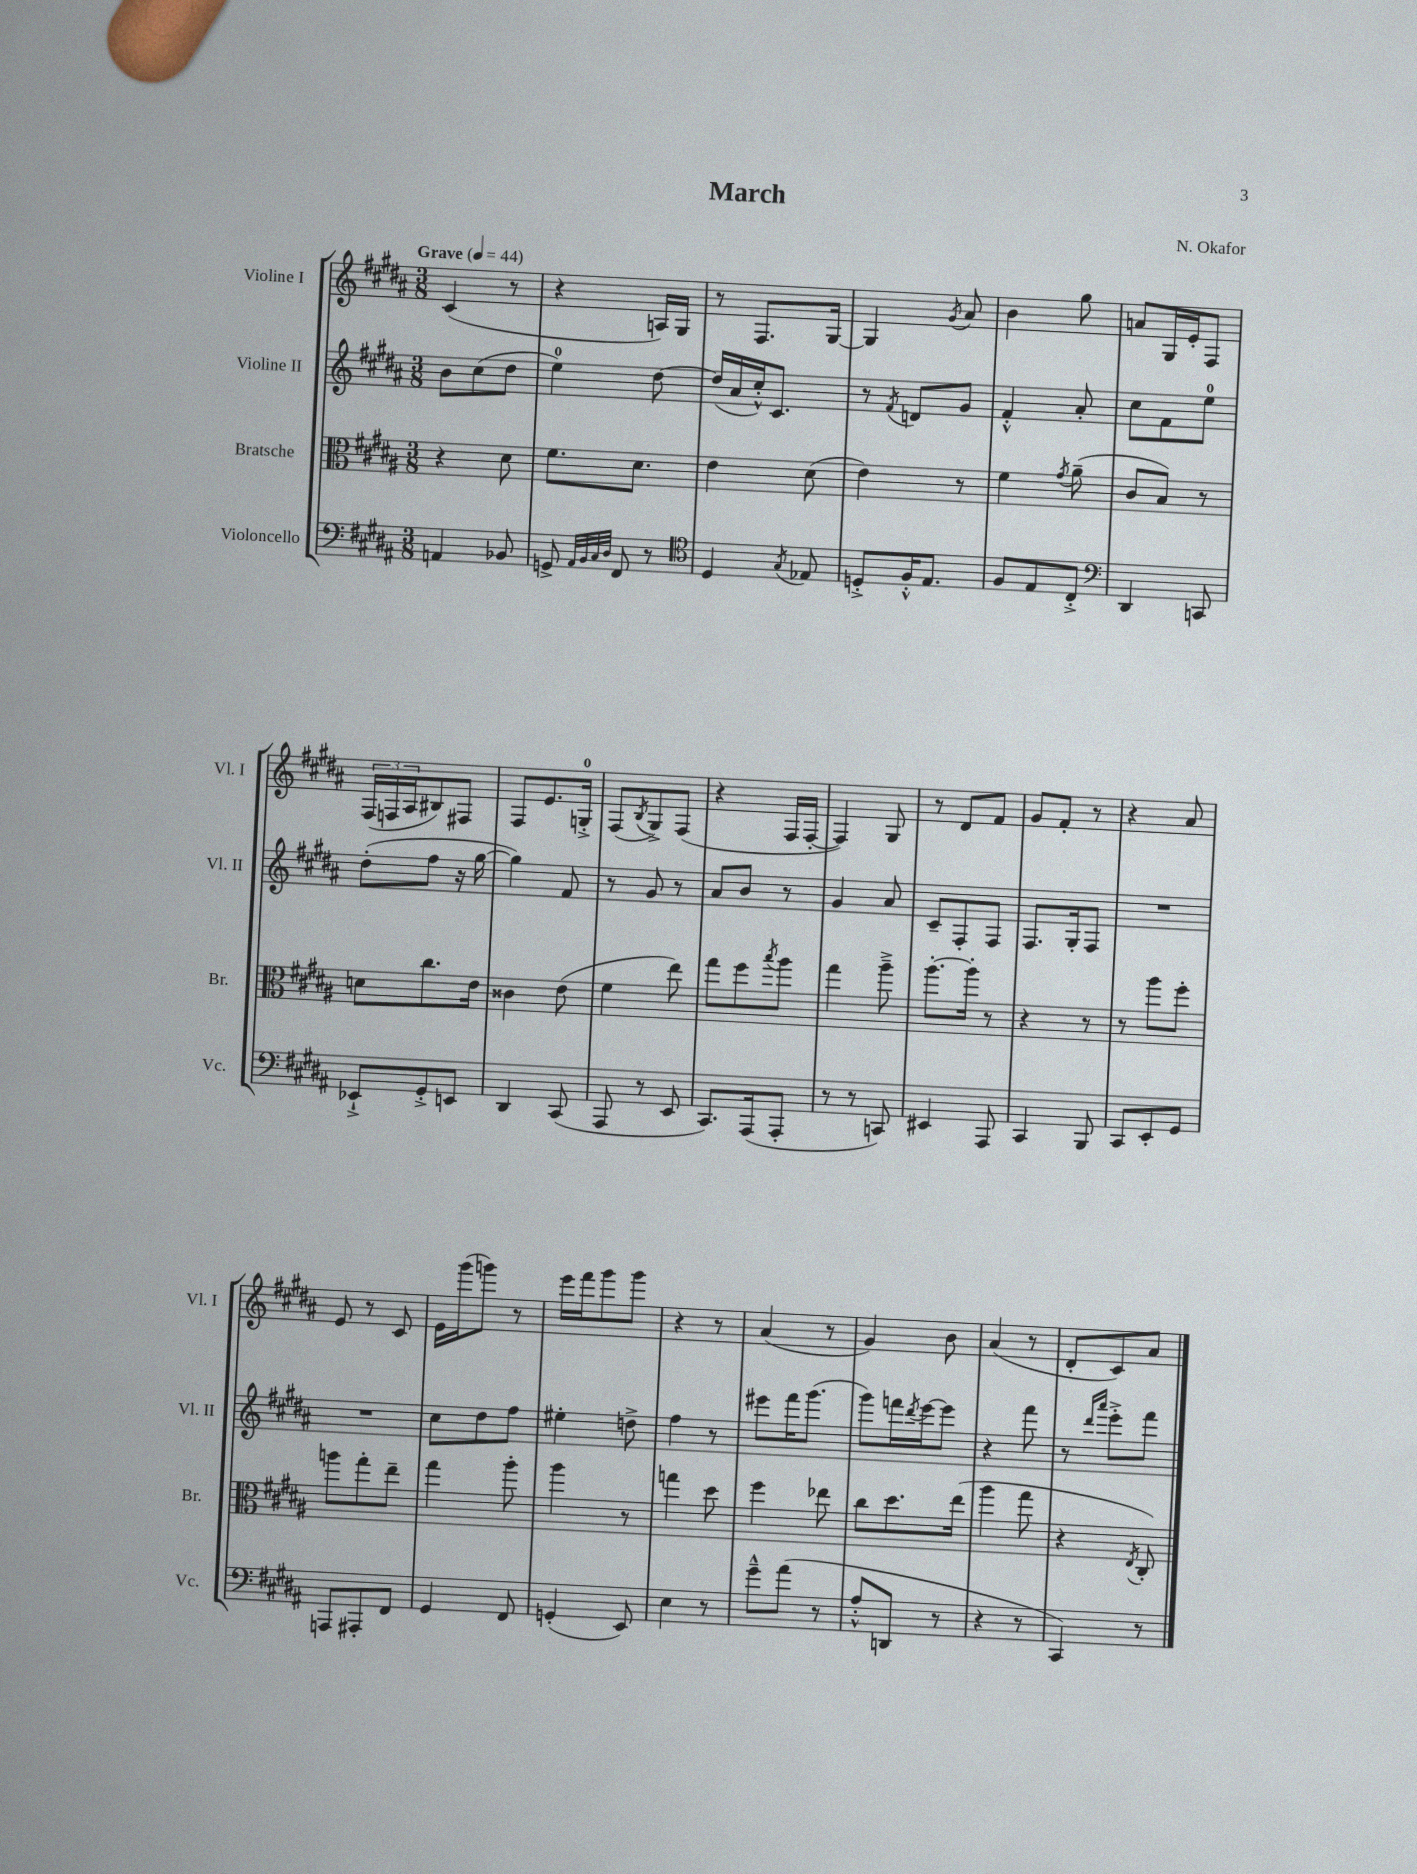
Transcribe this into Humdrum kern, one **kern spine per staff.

**kern	**kern	**kern	**kern
*staff4	*staff3	*staff2	*staff1
*clefF4	*clefC3	*clefG2	*clefG2
*k[f#c#g#d#a#]	*k[f#c#g#d#a#]	*k[f#c#g#d#a#]	*k[f#c#g#d#a#]
*M3/8	*M3/8	*M3/8	*M3/8
*MM44	*MM44	*MM44	*MM44
4AA	4r	8b	(4c#
.	.	(8cc#	.
8BB-	8d#	8dd#	8r
=	=	=	=
8GG^	8.f#	4ee)	4r
32qqAA#	.	.	.
32qqBB	.	.	.
32qqC#	.	.	.
32qqD#	.	.	.
8FF#	.	.	.
.	8.d#	.	.
8r	.	[8dd#	16A)
.	.	.	16G#
=	=	=	=
*clefC4	*	*	*
4D#	4e	(16dd#]	8r
.	.	16a#	.
.	.	16cc#'^^)	8.F#
.	.	8.c#	.
8qG#	.	.	.
8E-	(8d#	.	.
.	.	.	[16G#
=	=	=	=
8D'^	4e)	8r	4G#]
.	.	8qf#	.
16F#'^^	.	8d	.
8.E	.	.	.
.	.	.	8qg#
.	8r	8g#	8a#
=	=	=	=
8F#	4f#	4f#'^^	4b
8E	.	.	.
.	8qg#	.	.
8C#'^	(8a#~	8a#'	8gg#
=	=	=	=
*clefF4	*	*	*
4DD#	8c#	8cc#	8a
.	8B)	8f#	16G#
.	.	.	16e'
8CC	8r	8ee	8F#
=	=	=	=
8EE-`^	8d	(8dd#'	(24F#
.	.	.	24F
.	.	.	24A#
8GG#'^	8.cc#	8ff#	8B#)
8EE	.	16r	8F#
.	16e	[16gg#	.
=	=	=	=
4DD#	4c##	4gg#])	8F#
.	.	.	8.e
(8CC#	(8e	8f#	.
.	.	.	16G'^
=	=	=	=
8AAA#	4f#	8r	(8F#
.	.	.	8qB
8r	.	8g#	8G#^)
8EE	8ee)	8r	(8F#
=	=	=	=
8.CC#)	8gg#	8a#	4r
.	8ff#	8b	.
(16AAA#	.	.	.
.	8qbb	.	.
8AAA#'	8aa#	8r	16F#
.	.	.	[16F#'
=	=	=	=
8r	4gg#	4g#	4F#])
8r	.	.	.
8CC)	8aa#~^	8a#	8G#
=	=	=	=
4EE#	[8.aa#'	8c#~	8r
.	.	8F#'	8d#
.	16aa#']	.	.
8AAA#	8r	8F#	8f#
=	=	=	=
4CC#	4r	8.F#	8g#
.	.	.	8f#'
.	.	16G#'	.
8BBB	8r	8F#	8r
=	=	=	=
8CC#	8r	4.r	4r
8EE'	8aa#	.	.
8GG#	8ff#'	.	8a#
=	=	=	=
8AAA	8aa	4.r	8e
8AAA#'	8gg#'	.	8r
8FF#	8ee~	.	8c#
=	=	=	=
4GG#	4gg#	8cc#	16e
.	.	.	(16ggg#
.	.	8dd#	8ggg)
8FF#	8aa#'	8ff#	8r
=	=	=	=
(4GG'	4aa#	4ee#'	16eee
.	.	.	16fff#
.	.	.	8ggg#
8EE)	8r	8dd^	8ggg#
=	=	=	=
4E	4gg	4ff#	4r
8r	8dd#	8r	8r
=	=	=	=
8g#~^^	4ff#	8eee#	(4a#
(8a#	.	16fff#	.
.	.	(8.ggg#	.
8r	8ee-	.	8r
=	=	=	=
8A#'^^	8cc#	8ggg#)	4g#)
8DD	8.dd#	16fff	.
.	.	8qddd#	.
.	.	[16eee	.
8r	.	8eee]	8b
.	(16ee	.	.
=	=	=	=
4r	4aa#	4r	(4a#
8r	8gg#	8fff#	8r
=	=	=	=
4CC#)	4r	8r	8d#'
.	.	16qqddd#	.
.	.	16qqaaa#	.
.	.	8eee'^	8c#)
.	8qE	.	.
8r	8C#')	8fff#	8a#
==	==	==	==
*-	*-	*-	*-
